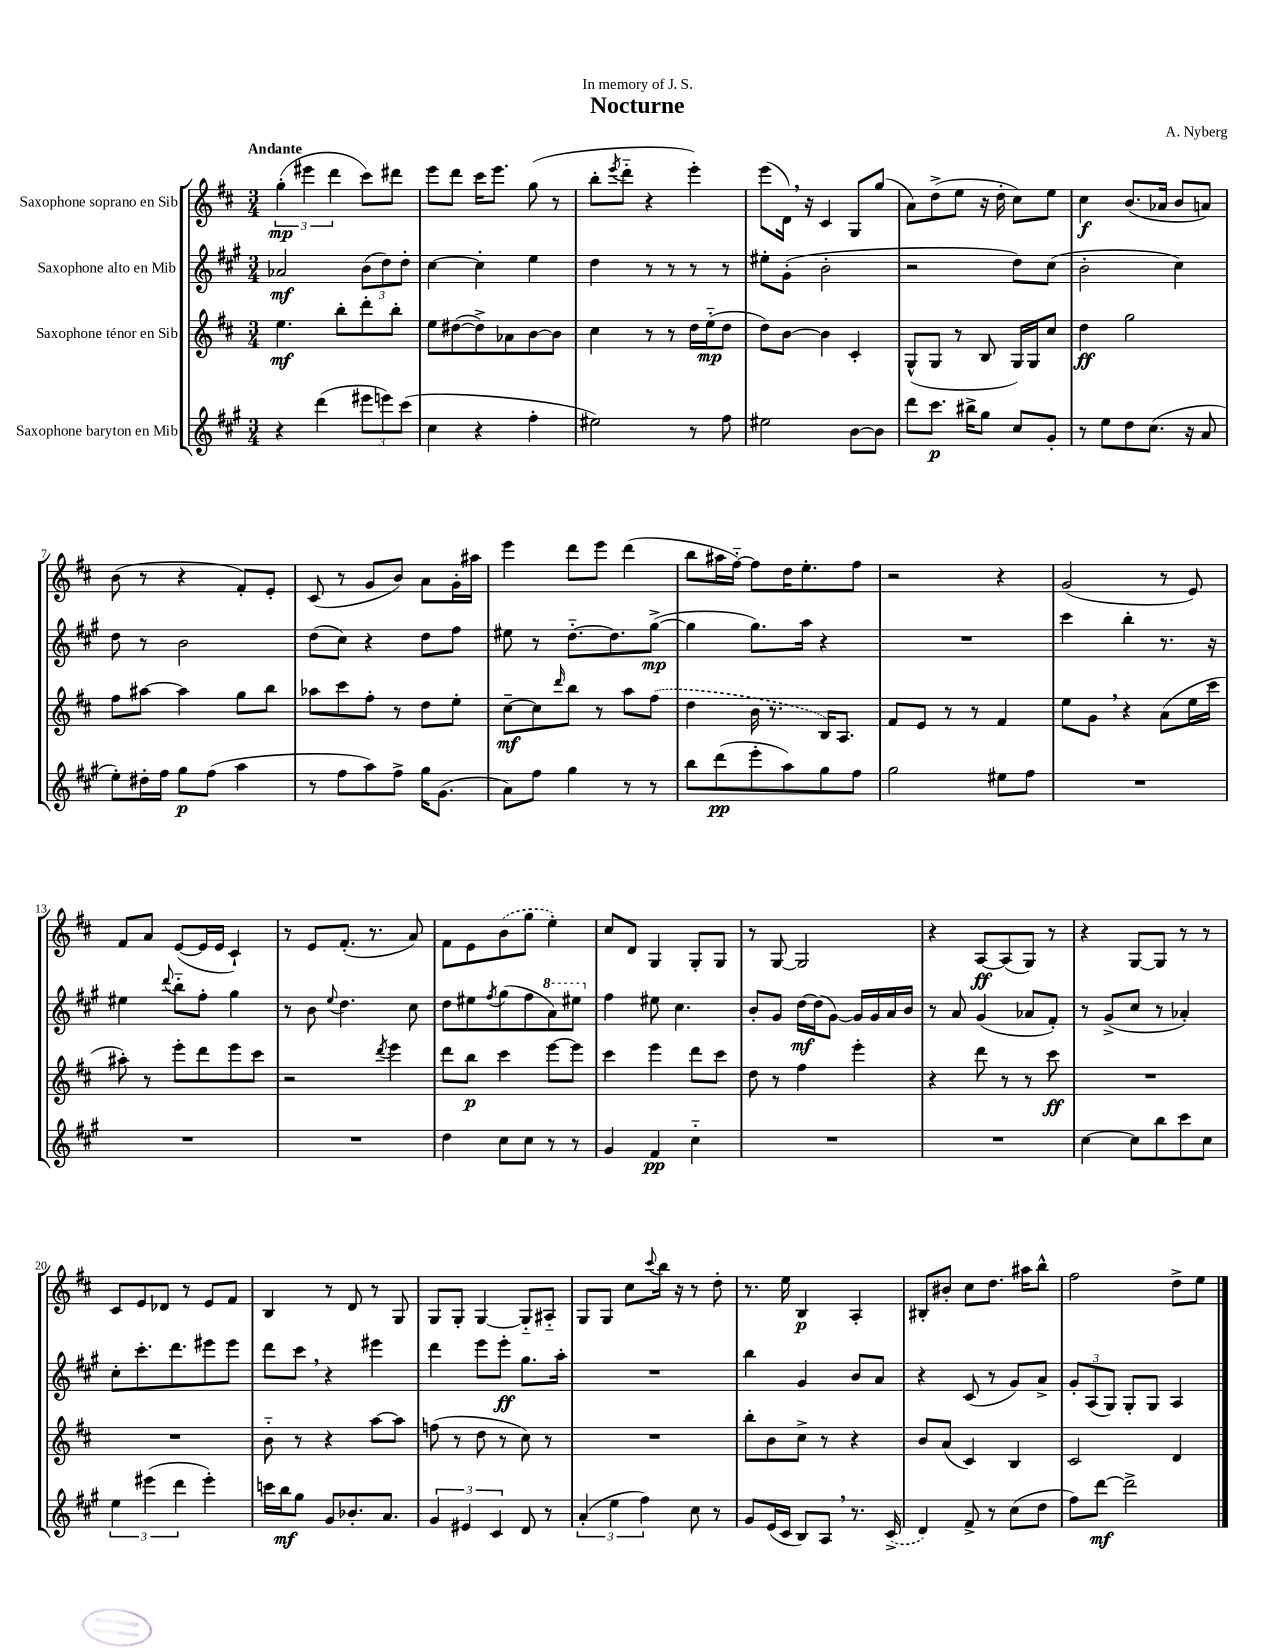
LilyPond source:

\header { title = "Nocturne" composer = "A. Nyberg" dedication = "In memory of J. S." }
<<
\new StaffGroup <<
\new Staff = "s0" \with { instrumentName = "Saxophone soprano en Sib" } {
    \clef treble \key d \major \numericTimeSignature \time 3/4 \tempo "Andante"
    \tuplet 3/2 { g''4-.\mp( eis'''4 d'''4 } cis'''8) dis'''8 |
    e'''8 d'''8 cis'''16 e'''8. g''8( r8 |
    b''8-. \acciaccatura { e'''8 } d'''8-_ r4 e'''4-.) |
    e'''8( d'16) \breathe r16 cis'4 g8 g''8( |
    a'8) d''8->( e''8 r16 d''16-. cis''8) e''8 |
    cis''4\f b'8.( aes'16 b'8 a'8) |
    b'8( r8 r4 fis'8-.) e'8-. |
    cis'8( r8 g'8 b'8) a'8 g'16-. ais''16 |
    e'''4 d'''8 e'''8 d'''4( |
    b''8 ais''16 fis''16~-_) fis''8 d''16 e''8.-. fis''8 |
    r2 r4 |
    g'2( r8 e'8) |
    fis'8 a'8 e'8~( e'16 e'16 cis'4-!) |
    r8 e'8 fis'8.-.( r8. a'8) |
    fis'8 e'8 \once \slurDashed b'8( g''8 e''4-.) |
    cis''8 d'8 g4 g8-. g8 |
    r8 g8~ g2 |
    r4 a8~\ff a8( g8) r8 |
    r4 g8~ g8 r8 r8 |
    cis'8 e'8 des'8 r8 e'8 fis'8 |
    b4 r8 d'8 r8 g8 |
    g8 g8-. g4~ g8-_ ais8-_ |
    g8 g8 cis''8 \appoggiatura { cis'''8 } b''16 r16 r8 d''8-. |
    r8. e''16 b4\p a4-. |
    bis8-. bis'8-. cis''8 d''8. ais''16 b''8-^ |
    fis''2 d''8-> e''8 \bar "|." |
}
\new Staff = "s1" \with { instrumentName = "Saxophone alto en Mib" } {
    \clef treble \key a \major \numericTimeSignature \time 3/4
    aes'2\mf \tuplet 3/2 { b'8( d''8) d''8-. } |
    cis''4~ cis''4-. e''4 |
    d''4 r8 r8 r8 r8 |
    eis''8-. gis'8-.( b'2-. |
    r2 d''8) cis''8( |
    b'2-. cis''4) |
    d''8 r8 b'2 |
    d''8( cis''8) r4 d''8 fis''8 |
    eis''8 r8 d''8.~-_ d''8. gis''8~->\mp( |
    gis''4 gis''8.) a''16 r4 |
    R2. |
    cis'''4 b''4-. r8. r16 |
    eis''4 \appoggiatura { d'''8 } b''8-_ fis''8-. gis''4 |
    r8 b'8 \appoggiatura { e''8 } d''4. cis''8 |
    d''8 eis''8 \acciaccatura { fis''8 } gis''8( fis''8 \ottava #1 a''8) eis'''8 \ottava #0 |
    fis''4 eis''8 cis''4. |
    b'8-. gis'8 d''16~\mf d''16( gis'8~) gis'16 gis'16 a'16 b'16 |
    r8 a'8 gis'4( aes'8 fis'8-.) |
    r8 gis'8->( cis''8 r8 aes'4-.) |
    cis''8-. cis'''8.-. d'''8. eis'''8 eis'''8 |
    d'''8 cis'''8 \breathe r4 eis'''4 |
    d'''4 e'''8 e'''8-.\ff gis''8. a''16-. |
    R2. |
    b''4 gis'4 b'8 a'8 |
    r4 cis'8( r8 gis'8) a'8-> |
    \tuplet 3/2 { gis'8-. a8( gis8) } gis8-. gis8 a4 \bar "|." |
}
\new Staff = "s2" \with { instrumentName = "Saxophone ténor en Sib" } {
    \clef treble \key d \major \numericTimeSignature \time 3/4
    e''4.\mf b''8-. d'''8-. b''8-. |
    e''8 dis''8~( dis''8->) aes'8 b'8~ b'8 |
    cis''4 r8 r8 d''16 e''16-_\mp( d''8 |
    d''8) b'8~ b'4 cis'4-. |
    g8-^( g8 r8 b8 g16) g16 cis''8 |
    d''4\ff g''2 |
    fis''8 ais''8~ ais''4 g''8 b''8 |
    aes''8 cis'''8 fis''8-. r8 d''8 e''8-. |
    cis''8~--\mf cis''8 \grace { d'''16 } b''8 r8 a''8 \once \slurDashed fis''8( |
    d''4 b'16 r8. b16) a8. |
    fis'8 e'8 r8 r8 fis'4 |
    e''8 g'8 \breathe r4 a'8( e''16 cis'''16 |
    ais''8-.) r8 e'''8-. d'''8 e'''8 cis'''8 |
    r2 \acciaccatura { d'''8 } e'''4 |
    d'''8 b''8\p cis'''4 e'''8~ e'''8 |
    cis'''4 e'''4 d'''8 cis'''8 |
    d''8 r8 fis''4 e'''4-. |
    r4 d'''8 r8 r8 cis'''8\ff |
    R2. |
    R2. |
    b'8-_ r8 r4 a''8~ a''8 |
    f''8( r8 d''8 r8 cis''8) r8 |
    R2. |
    b''8-. b'8 cis''8-> r8 r4 |
    b'8 a'8( cis'4) b4 |
    cis'2 d'4 \bar "|." |
}
\new Staff = "s3" \with { instrumentName = "Saxophone baryton en Mib" } {
    \clef treble \key a \major \numericTimeSignature \time 3/4
    r4 d'''4( \tuplet 3/2 { eis'''8 e'''8) cis'''8( } |
    cis''4 r4 fis''4-. |
    eis''2) r8 fis''8 |
    eis''2 b'8~ b'8 |
    d'''8 cis'''8.\p bis''16-> gis''8 cis''8 gis'8-. |
    r8 e''8 d''8 cis''8.( r16 a'8 |
    e''8-.) dis''16-. fis''16 gis''8\p fis''8( a''4 |
    r8 fis''8 a''8) fis''8-> gis''16 gis'8.( |
    a'8) fis''8 gis''4 r8 r8 |
    b''8 d'''8\pp( e'''8-. a''8) gis''8 fis''8 |
    gis''2 eis''8 fis''8 |
    R2. |
    R2. |
    R2. |
    d''4 cis''8 cis''8 r8 r8 |
    gis'4 fis'4\pp cis''4-_ |
    R2. |
    R2. |
    cis''4~ cis''8 b''8 cis'''8 cis''8 |
    \tuplet 3/2 { e''4 eis'''4( d'''4 } eis'''4-.) |
    c'''16 b''16\mf gis''8 gis'8 bes'8.-. a'8. |
    \tuplet 3/2 { gis'4 eis'4 cis'4 } d'8 r8 |
    \tuplet 3/2 { a'4-.( e''4 fis''4) } cis''8 r8 |
    gis'8 e'16( cis'16 b8) a8 \breathe r8. \once \slurDashed cis'16->( |
    d'4) fis'8-> r8 cis''8( d''8 |
    fis''8) d'''8~\mf d'''2-> \bar "|." |
}
>>
>>
